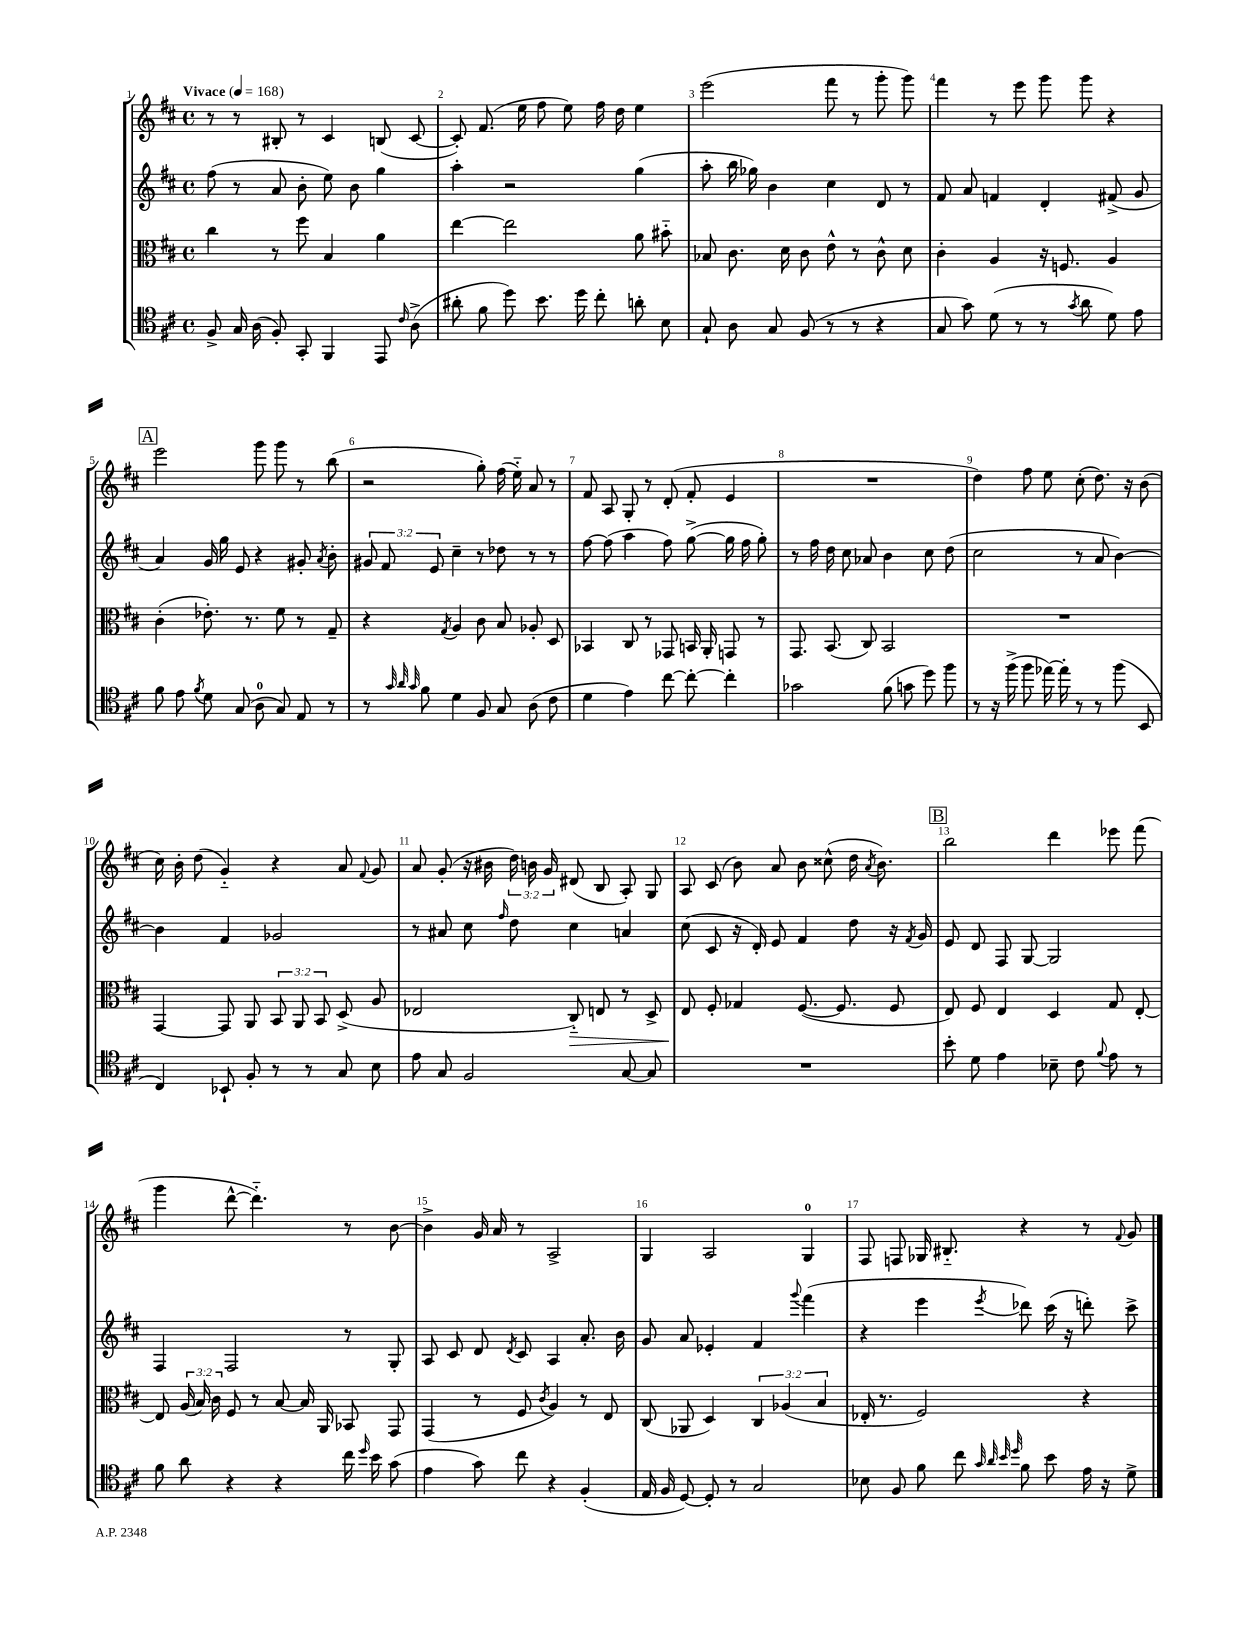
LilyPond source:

<<
\new StaffGroup <<
\new Staff = "s0" {
    \clef treble \key d \major \defaultTimeSignature \time 4/4 \override Staff.TupletNumber.text = #tuplet-number::calc-fraction-text \tempo "Vivace" 4 = 168
    \autoBeamOff r8 r8 bis8-. r8 cis'4 b8( cis'8~ |
    cis'8-.) fis'8.( e''16 fis''8 e''8) fis''16 d''16 e''4 |
    e'''2( fis'''8 r8 g'''8-. g'''8) |
    fis'''4 r8 e'''8 g'''8 g'''8 r4 |
    \mark \markup { \box "A" } e'''2 g'''8 g'''8 r8 b''8( |
    r2 g''8-.) fis''16( e''16-_) a'8 r8 |
    fis'8 a8 g8-. r8 d'8-.( fis'8-. e'4 |
    R1 |
    d''4) fis''8 e''8 cis''8-.( d''8.) r16 b'8( |
    cis''16) b'16-. d''8( g'4-_) r4 a'8 \appoggiatura { fis'8 } g'8 |
    a'8 g'8-.( r16 bis'16 \tuplet 3/2 { d''16) b'16 g'16 } dis'8( b8 a8-.) g8 |
    a8 cis'8( b'8) a'8 b'8 cisis''8-^( d''16 \acciaccatura { a'8 } b'8.) |
    \mark \markup { \box "B" } b''2 d'''4 ees'''8 fis'''8( |
    g'''4 d'''8~-^ d'''4.-_) r8 b'8~ |
    b'4-> g'16 a'16 r8 a2-> |
    g4 a2 g4-0 |
    fis8 f8 ges16 bis8.-_ r4 r8 \appoggiatura { fis'8 } g'8 \bar "|." |
}
\new Staff = "s1" {
    \clef treble \key d \major \defaultTimeSignature \time 4/4 \override Staff.TupletNumber.text = #tuplet-number::calc-fraction-text
    \autoBeamOff fis''8( r8 a'8 b'8-. e''8) b'8 g''4 |
    a''4-. r2 g''4( |
    a''8-. b''16 ges''16) b'4 cis''4 d'8 r8 |
    fis'8 a'8 f'4 d'4-. fis'8->( g'8 |
    \mark \markup { \box "A" } a'4) g'16 g''16 e'8 r4 gis'8-. \acciaccatura { a'8 } b'8-. |
    \tuplet 3/2 { gis'8 fis'8 e'8 } cis''4-- r8 des''8 r8 r8 |
    fis''8~ fis''8( a''4 fis''8) g''8~->( g''16 fis''16 g''8-.) |
    r8 fis''16 d''16 cis''8 aes'8 b'4 cis''8 d''8( |
    cis''2 r8 a'8 b'4~) |
    b'4 fis'4 ges'2 |
    r8 ais'8 cis''8 \grace { fis''16 } d''8 cis''4 a'4 |
    cis''8( cis'8 r16 d'16-.) e'8 fis'4 d''8 r16 \acciaccatura { fis'8 } g'16 |
    \mark \markup { \box "B" } e'8 d'8 fis8 g8~ g2 |
    fis4 fis2 r8 g8-. |
    a8 cis'8 d'8 \acciaccatura { d'8 } cis'8 a4 a'8.-. b'16 |
    g'8 a'8 ees'4-. fis'4 \appoggiatura { g'''8 } fis'''4( |
    r4 e'''4 \acciaccatura { e'''8 } des'''8) cis'''16( r16 d'''8-.) cis'''8-> \bar "|." |
}
\new Staff = "s2" {
    \clef alto \key d \major \defaultTimeSignature \time 4/4 \override Staff.TupletNumber.text = #tuplet-number::calc-fraction-text
    \autoBeamOff cis''4 r8 fis''8 b4 a'4 |
    e''4~ e''2 a'8 bis'8-_ |
    bes8 cis'8. d'16 cis'8 e'8-^ r8 cis'8-^ d'8 |
    cis'4-. a4 r16 f8. a4 |
    \mark \markup { \box "A" } cis'4-.( ees'8.-.) r8. fis'8 r8 g8-- |
    r4 \acciaccatura { g8 } a4 cis'8 b8 aes8-. d8 |
    bes,4 cis8 r8 ges,8 b,16 a,16-. g,8 r8 |
    g,8. b,8.( cis8) b,2 |
    R1 |
    g,4~ g,8 a,8 \tuplet 3/2 { b,8 a,8 b,8 } d8->( a8 |
    ees2 cis8-_\>) e8 r8 d8-> |
    e8\! fis8-. ges4 fis8.~( fis8. fis8 |
    \mark \markup { \box "B" } e8) fis8 e4 d4 g8 e8~-. |
    e8 \tuplet 3/2 { a16( b16) cis'16 } fis8 r8 b8~ b16 a,16 bes,8 g,8 |
    g,4( r8 fis8 \acciaccatura { cis'8 } a4) r8 e8 |
    cis8( aes,8 d4) \tuplet 3/2 { cis4 aes4( b4 } |
    ees16-. r8. fis2) r4 \bar "|." |
}
\new Staff = "s3" {
    \clef tenor \key d \major \defaultTimeSignature \time 4/4
    \autoBeamOff fis8-> g16 a16( fis8-.) g,8-. fis,4 e,8 \grace { cis'16 } a8->( |
    ais'8-. fis'8 d''8) b'8. d''16 cis''8-. a'8-. b8 |
    g8-! a8 g8 fis8( r8 r8 r4 |
    g8 g'8) d'8( r8 r8 \acciaccatura { g'8 } a'8 d'8) e'8 |
    \mark \markup { \box "A" } fis'8 e'8 \acciaccatura { fis'8 } d'8 g8( a8-0 g8) e8 r8 |
    r8 \grace { g'32 a'32 g'32 } fis'8 d'4 fis8 g8 a8( cis'8 |
    d'4 e'4) cis''8~ cis''8~-. cis''4-. |
    ges'2 fis'8( g'8 d''8) fis''8 |
    r8 r16 fis''16->( fis''8 ees''16~) ees''16-. r8 r8 fis''8( b,8 |
    cis4) bes,8-! fis8-. r8 r8 g8 b8 |
    e'8 g8 fis2 g8~ g8 |
    R1 |
    \mark \markup { \box "B" } b'8-. d'8 e'4 bes8-- cis'8 \appoggiatura { fis'8 } e'8 r8 |
    fis'8 a'8 r4 r4 cis''16 \grace { d''16 } b'16 g'8( |
    e'4 g'8) cis''8 r4 fis4-.( |
    e16 fis16 d8~) d8-. r8 g2 |
    bes8 fis8 fis'8 cis''8 \grace { g'32 a'32 b'32 d''32 } fis'8 b'8 e'16 r16 d'8-> \bar "|." |
}
>>
>>
\layout { \context { \Score \override BarNumber.break-visibility = ##(#f #t #t) barNumberVisibility = #all-bar-numbers-visible } }
